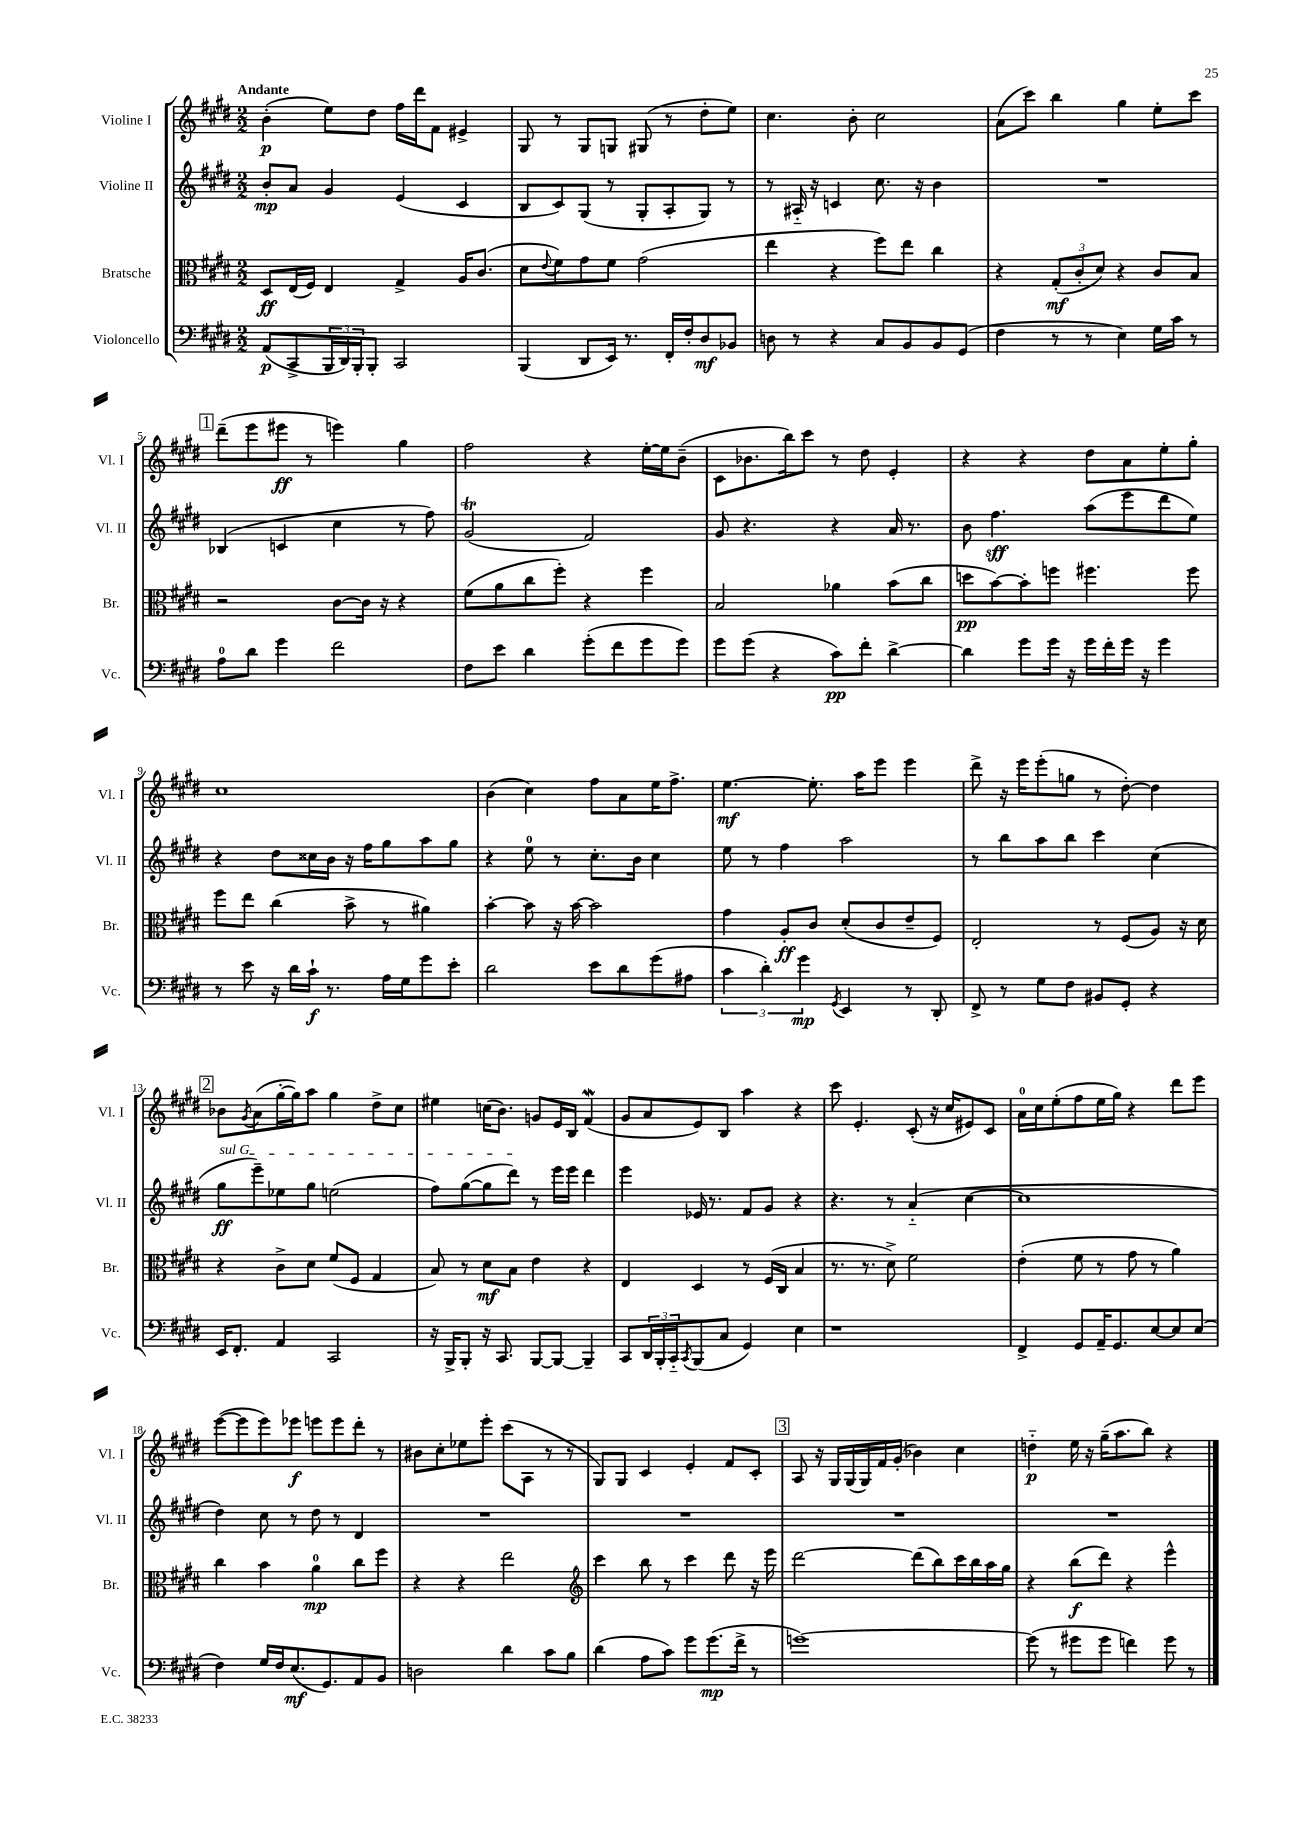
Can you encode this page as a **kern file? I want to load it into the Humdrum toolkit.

**kern	**dynam	**kern	**dynam	**kern	**dynam	**kern	**dynam
*part4	*part4	*part3	*part3	*part2	*part2	*part1	*part1
*staff4	*staff4	*staff3	*staff3	*staff2	*staff2	*staff1	*staff1
*I"Violoncello	*	*I"Bratsche	*	*I"Violine II	*	*I"Violine I	*
*I'Vc.	*	*I'Br.	*	*I'Vl. II	*	*I'Vl. I	*
*clefF4	*	*clefC3	*	*clefG2	*	*clefG2	*
*k[f#c#g#d#]	*	*k[f#c#g#d#]	*	*k[f#c#g#d#]	*	*k[f#c#g#d#]	*
*M2/2	*	*M2/2	*	*M2/2	*	*M2/2	*
=1	=1	=1	=1	=1	=1	=1	=1
!	!	!	!	!	!	!LO:TX:a:B:t=Andante	!
(8AA/L	p	8D#/L	ff	8b'/L	mp	(4b'\	p
8CC#^/	.	(16E/L	.	8a/J	.	.	.
.	.	16F#/JJ)	.	.	.	.	.
24BBB/L	.	4E/	.	4g#/	.	8ee\L)	.
24DD#/)	.	.	.	.	.	.	.
24BBB'/J	.	.	.	.	.	.	.
8BBB'/J	.	.	.	.	.	8dd#\J	.
2CC#/	.	4G#^/	.	(4e/	.	16ff#\LL	.
.	.	.	.	.	.	16ddd#\J	.
.	.	.	.	.	.	8f#\J	.
.	.	16A/KL	.	4c#/	.	4e#X^/	.
.	.	(8.c#/J	.	.	.	.	.
=2	=2	=2	=2	=2	=2	=2	=2
(4BBB/	.	8d#\L	.	8B/L	.	8G#/	.
.	.	8qqe/	.	.	.	.	.
.	.	8f#\)	.	8c#/)	.	8r	.
8DD#/L	.	8g#\	.	(8G#/J	.	8G#/L	.
16EE/Jk)	.	8f#\J	.	8r	.	8Gn/J	.
8.r	.	.	.	.	.	.	.
.	.	(2g#\	.	8G#'/L	.	(8G#X/	.
16FF#'/LL	.	.	.	8A'/	.	8r	.
16F#'/J	.	.	.	.	.	.	.
8D#/	mf	.	.	8G#/J)	.	8dd#'\L	.
8BB-X/J	.	.	.	8r	.	8ee\J)	.
=3	=3	=3	=3	=3	=3	=3	=3
8Dn\	.	4ee\	.	8r	.	4.cc#\	.
8r	.	.	.	16A#X/	.	.	.
.	.	.	.	16r	.	.	.
4r	.	4r	.	4cn/	.	.	.
.	.	.	.	.	.	8b'\	.
8C#/L	.	8ff#\L)	.	8.cc#\	.	2cc#\	.
8BB/	.	8ee\J	.	.	.	.	.
.	.	.	.	16r	.	.	.
8BB/	.	4cc#\	.	4b\	.	.	.
(8GG#/J	.	.	.	.	.	.	.
=4	=4	=4	=4	=4	=4	=4	=4
4F#\	.	4r	.	1r	.	(8a\L	.
.	.	.	.	.	.	8ccc#\J)	.
8r	.	(12G#'/L	mf	.	.	4bb\	.
.	.	12c#'/	.	.	.	.	.
8r	.	.	.	.	.	.	.
.	.	12d#/J)	.	.	.	.	.
4E\)	.	4r	.	.	.	4gg#\	.
16G#\LL	.	8c#/L	.	.	.	8ee'\L	.
16c#\JJ	.	.	.	.	.	.	.
8r	.	8B/J	.	.	.	8ccc#\J	.
!!LO:LB:g=z
!!LO:REH:place=s1:t=1
=5	=5	=5	=5	=5	=5	=5	=5
8A\L	.	2r	.	(4B-X/	.	(8ddd#~\L	.
8d#\J	.	.	.	.	.	8eee\	.
4g#\	.	.	.	4cn/	.	8eee#X\J	ff
.	.	.	.	.	.	8r	.
2f#\	.	[8c#\L	.	4cc#\	.	4eeen\)	.
.	.	16c#\Jk]	.	.	.	.	.
.	.	16r	.	.	.	.	.
.	.	4r	.	8r	.	4gg#\	.
.	.	.	.	8ff#\)	.	.	.
=6	=6	=6	=6	=6	=6	=6	=6
8F#\L	.	(8f#\L	.	(2g#t/	.	2ff#\	.
8e\J	.	8a\	.	.	.	.	.
4d#\	.	8cc#\	.	.	.	.	.
.	.	8ff#'\J)	.	.	.	.	.
(8g#'\L	.	4r	.	2f#/)	.	4r	.
8f#\	.	.	.	.	.	.	.
8g#\	.	4ff#\	.	.	.	[16ee'\LL	.
.	.	.	.	.	.	16ee\J]	.
8g#\J)	.	.	.	.	.	(8b~\J	.
=7	=7	=7	=7	=7	=7	=7	=7
8g#\L	.	2B/	.	8g#/	.	8c#\L	.
(8g#\J	.	.	.	4.r	.	8.b-X\	.
4r	.	.	.	.	.	.	.
.	.	.	.	.	.	16bb\k)	.
.	.	.	.	.	.	8ccc#\J	.
8c#\L)	pp	4a-X\	.	4r	.	8r	.
8f#'\J	.	.	.	.	.	8dd#\	.
[4d#^\	.	(8b\L	.	16a/	.	4e'/	.
.	.	.	.	8.r	.	.	.
.	.	8cc#\J	.	.	.	.	.
=8	=8	=8	=8	=8	=8	=8	=8
4d#\]	.	8ddn\L	pp	8b\	.	4r	.
.	.	[8b\)	.	4.ff#\	sff	.	.
8g#\L	.	8b'\]	.	.	.	4r	.
16g#\Jk	.	8ffn\J	.	.	.	.	.
16r	.	.	.	.	.	.	.
16g#\LL	.	4.ff#X\	.	(8aa\L	.	8dd#\L	.
16f#'\	.	.	.	.	.	.	.
16g#\JJ	.	.	.	8eee\	.	8a\	.
16r	.	.	.	.	.	.	.
4g#\	.	.	.	8ddd#\	.	8ee'\	.
.	.	8ff#\	.	8ee\J)	.	8gg#'\J	.
!!LO:LB:g=z
=9	=9	=9	=9	=9	=9	=9	=9
8r	.	8ff#\L	.	4r	.	1cc#	.
8e\	.	8ee\J	.	.	.	.	.
16r	.	(4cc#\	.	8dd#\L	.	.	.
16d#\LL	.	.	.	.	.	.	.
16c#`\JJ	f	.	.	16cc##X\L	.	.	.
8.r	.	.	.	16b\JJ	.	.	.
.	.	8b^\	.	16r	.	.	.
.	.	.	.	16ff#\KL	.	.	.
16A\LL	.	8r	.	8gg#\	.	.	.
16G#\J	.	.	.	.	.	.	.
8g#\	.	4a#X\)	.	8aa\	.	.	.
8e'\J	.	.	.	8gg#\J	.	.	.
=10	=10	=10	=10	=10	=10	=10	=10
2d#\	.	[4b'\	.	4r	.	(4b\	.
.	.	8b\]	.	8ee\	.	4cc#\)	.
.	.	16r	.	8r	.	.	.
.	.	[16b\	.	.	.	.	.
8e\L	.	2b\]	.	8.cc#'\L	.	8ff#\L	.
8d#\	.	.	.	.	.	8a\	.
.	.	.	.	16b\Jk	.	.	.
(8g#\	.	.	.	4cc#\	.	16ee\K	.
.	.	.	.	.	.	8.ff#^\J	.
8A#X\J	.	.	.	.	.	.	.
=11	=11	=11	=11	=11	=11	=11	=11
6c#\	.	4g#\	.	8ee\	.	[4.ee\	mf
.	.	.	.	8r	.	.	.
6d#'\)	.	.	.	.	.	.	.
.	.	8A'/L	ff	4ff#\	.	.	.
6g#\	mp	.	.	.	.	.	.
.	.	8c#/J	.	.	.	8.ee'\]	.
8qGG#/	.	.	.	.	.	.	.
4EE/	.	(8d#'/L	.	2aa\	.	.	.
.	.	.	.	.	.	16aa\KL	.
.	.	8c#/	.	.	.	8eee\J	.
8r	.	8e~/	.	.	.	4eee\	.
8DD#'/	.	8F#/J)	.	.	.	.	.
=12	=12	=12	=12	=12	=12	=12	=12
8FF#^/	.	2E'/	.	8r	.	8ddd#^\	.
8r	.	.	.	8bb\L	.	16r	.
.	.	.	.	.	.	16eee\KL	.
8G#\L	.	.	.	8aa\	.	(8eee'\	.
8F#\J	.	.	.	8bb\J	.	8ggn\J	.
8BB#X/L	.	8r	.	4ccc#\	.	8r	.
8GG#'/J	.	(8F#/L	.	.	.	[8dd#'\)	.
4r	.	8A/J)	.	(4cc#\	.	4dd#\]	.
.	.	16r	.	.	.	.	.
.	.	16d#\	.	.	.	.	.
!!LO:LB:g=z
!!LO:REH:place=s1:t=2
=13	=13	=13	=13	=13	=13	=13	=13
!	!	!	!	!LO:TX:a:i:t=sul G	!	!	!
16EE/KL	.	4r	.	8gg#\L	ff	8b-X\L	.
8.FF#'/J	.	.	.	.	.	.	.
.	.	.	.	.	.	8qg#/	.
.	.	.	.	8eee~\)	.	(8a\	.
4AA/	.	8c#^\L	.	8ee-X\	.	[16gg#'\L	.
.	.	.	.	.	.	16gg#\J])	.
.	.	8d#\J	.	8gg#\J	.	8aa\J	.
2CC#/	.	(8f#/L	.	(2een\	.	4gg#\	.
.	.	8F#/J	.	.	.	.	.
.	.	4G#/	.	.	.	8dd#^\L	.
.	.	.	.	.	.	8cc#\J	.
=14	=14	=14	=14	=14	=14	=14	=14
16r	.	8B/)	.	8ff#\L)	.	4ee#X\	.
16BBB^/KL	.	.	.	.	.	.	.
8BBB'/J	.	8r	.	([8gg#\	.	.	.
16r	.	8d#\L	mf	8gg#\]	.	(16ccn\KL	.
8.CC#/	.	.	.	.	.	8.b\J)	.
.	.	8B\J	.	8ddd#\J)	.	.	.
[8BBB/L	.	4e\	.	8r	.	8gn/L	.
8BBB/J_	.	.	.	16eee\LL	.	16e/L	.
.	.	.	.	16eee\JJ	.	16B/JJ	.
4BBB~/]	.	4r	.	4ddd#\	.	(4f#W/	.
=15	=15	=15	=15	=15	=15	=15	=15
8CC#/L	.	4E/	.	4eee\	.	8g#/L	.
24DD#/L	.	.	.	.	.	8a/	.
24BBB'/	.	.	.	.	.	.	.
24CC#/J	.	.	.	.	.	.	.
8qCC#/	.	.	.	.	.	.	.
(8BBB/	.	4D#/	.	16e-X/	.	8e/)	.
.	.	.	.	8.r	.	.	.
8C#/J	.	.	.	.	.	8B/J	.
4GG#/)	.	8r	.	8f#/L	.	4aa\	.
.	.	(16F#/LL	.	8g#/J	.	.	.
.	.	16C#/JJ	.	.	.	.	.
4E\	.	4B/	.	4r	.	4r	.
=16	=16	=16	=16	=16	=16	=16	=16
1r	.	8.r	.	4.r	.	8ccc#\	.
.	.	.	.	.	.	4.e'/	.
.	.	8.r	.	.	.	.	.
.	.	8d#^\)	.	8r	.	.	.
.	.	2f#\	.	(4a/	.	(8c#'/	.
.	.	.	.	.	.	16r	.
.	.	.	.	.	.	16cc#/KL	.
.	.	.	.	[4cc#\	.	8e#X/)	.
.	.	.	.	.	.	8c#/J	.
=17	=17	=17	=17	=17	=17	=17	=17
4FF#^/	.	(4e'\	.	1cc#]	.	16a\LL	.
.	.	.	.	.	.	16cc#\J	.
.	.	.	.	.	.	(8ee'\	.
8GG#/L	.	8f#\	.	.	.	8ff#\	.
16AA~/K	.	8r	.	.	.	16ee\L	.
8.GG#/	.	.	.	.	.	16gg#\JJ)	.
.	.	8g#\	.	.	.	4r	.
[8E/	.	8r	.	.	.	.	.
8E/]	.	4a\)	.	.	.	8ddd#\L	.
(8E/J	.	.	.	.	.	8eee\J	.
!!LO:LB:g=z
=18	=18	=18	=18	=18	=18	=18	=18
4F#\)	.	4cc#\	.	4dd#\)	.	([8eee\L	.
.	.	.	.	.	.	8eee\]	.
16G#/LL	.	4b\	.	8cc#\	.	8eee\)	.
16F#/J	.	.	.	.	.	.	.
(8.E/	mf	.	.	8r	.	8eee-X\J	f
.	.	4a\	mp	8dd#\	.	8eeen\L	.
8.GG#/)	.	.	.	.	.	.	.
.	.	.	.	8r	.	8eee\	.
8AA/	.	8cc#\L	.	4d#/	.	8ddd#'\J	.
8BB/J	.	8ff#\J	.	.	.	8r	.
=19	=19	=19	=19	=19	=19	=19	=19
2Dn\	.	4r	.	1r	.	8b#X\L	.
.	.	.	.	.	.	8cc#'\	.
.	.	4r	.	.	.	8ee-X\	.
.	.	.	.	.	.	8eee'\J	.
4d#\	.	2ee\	.	.	.	(8ccc#\L	.
.	.	.	.	.	.	8A\J	.
8c#\L	.	.	.	.	.	8r	.
8B\J	.	.	.	.	.	8r	.
=20	=20	=20	=20	=20	=20	=20	=20
*	*	*clefG2	*	*	*	*	*
(4d#\	.	4ccc#\	.	1r	.	8G#/L)	.
.	.	.	.	.	.	8G#/J	.
8A\L	.	8bb\	.	.	.	4c#/	.
8c#\J)	.	8r	.	.	.	.	.
8g#\L	.	4ccc#\	.	.	.	4e'/	.
(8.g#\	mp	.	.	.	.	.	.
.	.	8ddd#\	.	.	.	8f#/L	.
16f#^\Jk	.	.	.	.	.	.	.
8r	.	16r	.	.	.	8c#'/J	.
.	.	16eee\	.	.	.	.	.
!!LO:REH:place=s1:t=3
=21	=21	=21	=21	=21	=21	=21	=21
[1gn)	.	[2ddd#\	.	1r	.	8A/	.
.	.	.	.	.	.	16r	.
.	.	.	.	.	.	16G#/LL	.
.	.	.	.	.	.	(16G#/	.
.	.	.	.	.	.	16G#/)	.
.	.	.	.	.	.	16f#/	.
.	.	.	.	.	.	(16g#'/JJ	.
.	.	(8ddd#\L]	.	.	.	4b-X\)	.
.	.	8bb\)	.	.	.	.	.
.	.	16ccc#\L	.	.	.	4cc#\	.
.	.	16bb\	.	.	.	.	.
.	.	16aa\	.	.	.	.	.
.	.	16gg#\JJ	.	.	.	.	.
=22	=22	=22	=22	=22	=22	=22	=22
(8g\]	.	4r	.	1r	.	4ddn\	p
8r	.	.	.	.	.	.	.
8g#X\L	.	(8bb\L	f	.	.	16ee\	.
.	.	.	.	.	.	16r	.
8g#\J	.	8ddd#\J)	.	.	.	(16gg#~\KL	.
.	.	.	.	.	.	8.aa\	.
4fn\)	.	4r	.	.	.	.	.
.	.	.	.	.	.	8bb\J)	.
8g#\	.	4eee^^\	.	.	.	4r	.
8r	.	.	.	.	.	.	.
==	==	==	==	==	==	==	==
*-	*-	*-	*-	*-	*-	*-	*-
